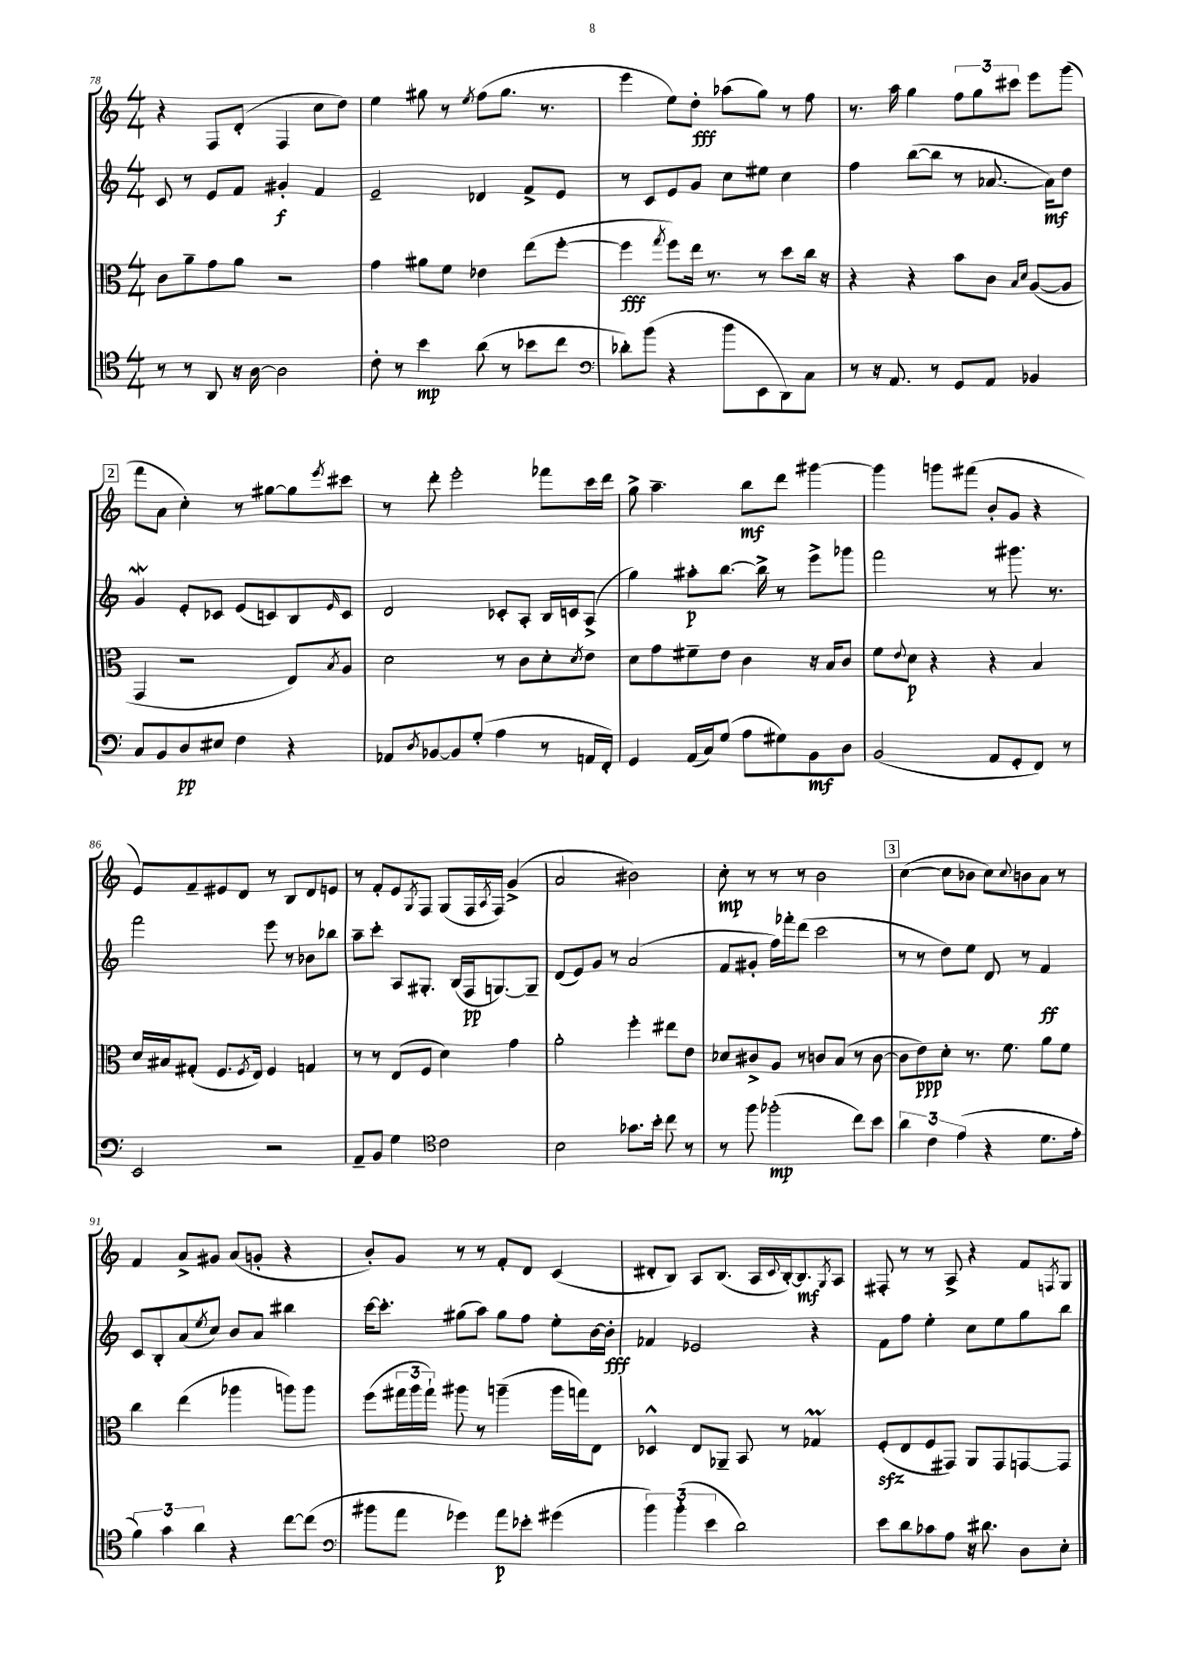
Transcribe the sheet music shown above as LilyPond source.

<<
\new StaffGroup <<
\new Staff = "s0" {
    \clef treble \key c \major \numericTimeSignature \time 4/4
    r4 f8 d'8-.( f4 c''8 d''8) |
    e''4 gis''8 r8 \acciaccatura { e''8 } f''8( gis''8. r8. |
    e'''4 e''8) d''8-.\fff aes''8( g''8) r8 f''8 |
    r8. a''16 g''4 \tuplet 3/2 { f''8 g''8 cis'''8 } e'''8 g'''8( |
    \mark \markup { \box "2" } f'''8 a'8 c''4-.) r8 gis''8~ gis''8 \acciaccatura { e'''8 } cis'''8 |
    r8 d'''8-. e'''2-. fes'''8 c'''16 d'''16 |
    g''8-> a''4.-- b''8\mf d'''8 gis'''4~ |
    gis'''4 g'''8 fis'''8( b'8-. g'8 r4 |
    e'8) f'8-- eis'8 d'8 r8 b8 d'8 e'8 |
    r8 f'8-. e'8 \acciaccatura { g8 } f8 g8( f16 \acciaccatura { a8 } f16) g'4->( |
    a'2 bis'2) |
    c''8-.\mp r8 r8 r8 b'2 |
    \mark \markup { \box "3" } c''4~( c''8 bes'8 c''8) \appoggiatura { c''8 } b'8 a'8 r8 |
    f'4 a'8-> gis'8 a'8( g'8-. r4 |
    b'8-.) g'8 r8 r8 f'8-. d'8 c'4( |
    dis'8-. b8) a8 b8.( a16 \appoggiatura { c'8 } b16~-.) b8.\mf \acciaccatura { g8 } a8 |
    fis8-. r8 r8 a8-> r4 f'8 \acciaccatura { f8 } g8 \bar "|." |
}
\new Staff = "s1" {
    \clef treble \key c \major \numericTimeSignature \time 4/4
    c'8 r8 e'8 f'8 gis'4-.\f f'4 |
    e'2-- des'4 f'8-> e'8 |
    r8 c'8 e'8 g'8 c''8 eis''8 c''4 |
    f''4 b''8~( b''8 r8 aes'8.~ aes'16\mf) d''8 |
    \mark \markup { \box "2" } g'4\mordent e'8-. ces'8 e'8( c'8) b8 \grace { e'16 } c'8 |
    d'2 ces'8-. a8-. b16 c'16 a8->( |
    g''4) ais''8-.\p b''8.~ b''16-> r8 e'''8-> ges'''8 |
    f'''2 r8 gis'''8. r8. |
    f'''2 e'''8 r8 bes'8 bes''8 |
    a''8-- c'''8-. a8 gis8.-. b16( f16\pp g8.~) g8-- |
    d'8( e'8) g'8 r8 a'2( |
    f'8 gis'8-. f''16) fes'''16-. d'''8( c'''2 |
    \mark \markup { \box "3" } r8 r8 d''8) e''8 d'8 r8 f'4\ff |
    c'8 b8-. a'8( \acciaccatura { e''8 } c''8) b'8 a'8 bis''4 |
    c'''16~ c'''8.-. gis''8( a''8) gis''8 f''8 e''8-. b'16~ b'16-.\fff |
    fes'4 ees'2 r4 |
    f'8 f''8 e''4-. c''8 e''8 g''8 b''8 \bar "|." |
}
\new Staff = "s2" {
    \clef alto \key c \major \numericTimeSignature \time 4/4
    c'8 a'8-- g'8 a'8 r2 |
    g'4 ais'8 f'8 ees'4 e''8( f''8~-. |
    f''4\fff \acciaccatura { g''8 } f''8) e''16 r8. r8 d''8 c''16 r16 |
    r4 r4 b'8 c'8 \grace { b16 d'16 } a8~( a8 |
    \mark \markup { \box "2" } g,4 r2 e8) \acciaccatura { b8 } a8 |
    d'2 r8 c'8 d'8-. \acciaccatura { d'8 } e'8 |
    d'8 g'8 fis'8-- e'8 c'4 r16 b16 c'8 |
    f'8 \appoggiatura { e'8 } d'8\p r4 r4 b4 |
    d'16 bis16 gis8-.( f8. \acciaccatura { f8 } e16) f4 g4 |
    r8 r8 e8( f8 d'4) g'4 |
    a'2-. f''4-. eis''8 e'8 |
    des'8 cis'8-> a8 r8 c'8 b8( r8 c'8~ |
    \mark \markup { \box "3" } c'8 e'8\ppp) d'8-. r8. f'8. a'8 f'8 |
    c''4 e''4( aes''4 a''8) a''8 |
    f''8( \tuplet 3/2 { gis''16 a''16 gis''16-!) } ais''8 r8 a''4--( a''16 g''16) e8 |
    des4-^ e8 aes,8-- b,8 r8 ges4\prall |
    f8-.\sfz( e8 f8 gis,8) a,8 gis,8 g,8~ g,8 \bar "|." |
}
\new Staff = "s3" {
    \clef tenor \key c \major \numericTimeSignature \time 4/4
    r8 r8 a,8 r16 a16~ a2 |
    c'8-. r8 b'4\mp a'8( r8 bes'8 c''8 |
    \clef bass des'8-.) b'8( r4 b'8 e,8 d,8) c8 |
    r8 r16 a,8. r8 g,8 a,8 bes,4 |
    \mark \markup { \box "2" } c8 b,8 d8\pp eis8 f4 r4 |
    aes,8 \acciaccatura { d8 } bes,8~ bes,8 g8-.( a4 r8 a,16 f,16-.) |
    g,4 a,16( c16) g8( a8 gis8) b,8\mf d8 |
    b,2( a,8 g,8-. f,8) r8 |
    e,2 r2 |
    a,8-- b,8 g4 \clef tenor c'2 |
    b2 ges'8. b'16-. c''8 r8 |
    r8 f''8 fes''2-.\mp( c''8) b'8 |
    \mark \markup { \box "3" } \tuplet 3/2 { a'4 c'4 e'4( } r4 d'8. e'16-. |
    \tuplet 3/2 { f'4) g'4 a'4 } r4 c''8~ c''8( |
    \clef bass bis'8 a'8 ges'4) a'8\p ees'8-. gis'4( |
    \tuplet 3/2 { b'4) b'4-.( e'4 } d'2) |
    e'8 d'8 ces'8 a8 r16 dis'8. d8 e8-. \bar "|." |
}
>>
>>
\layout { \context { \Score currentBarNumber = #78 } }
